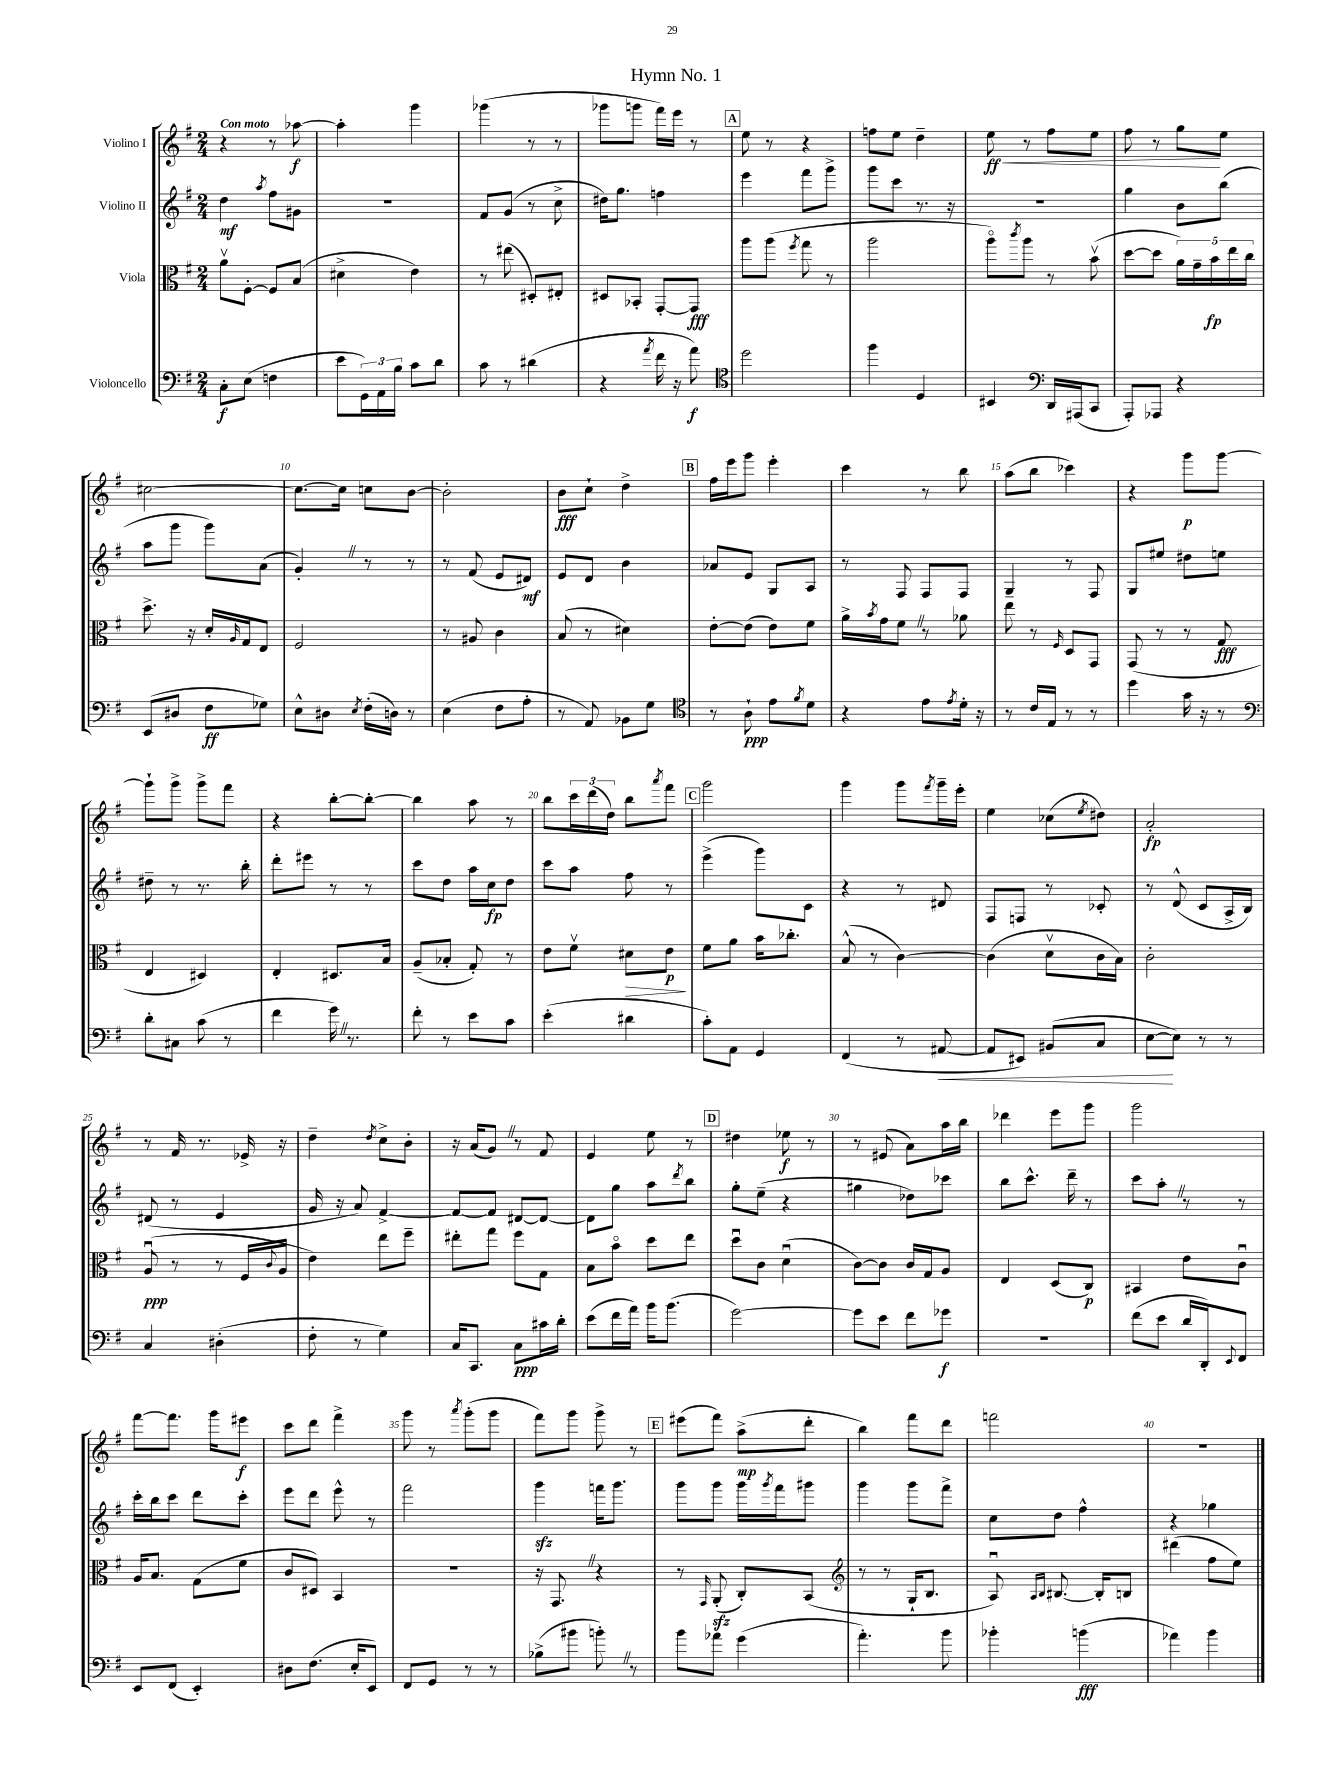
\header { title = "Hymn No. 1" }
<<
\new StaffGroup <<
\new Staff = "s0" \with { instrumentName = "Violino I" } {
    \clef treble \key g \major \numericTimeSignature \time 2/4 \tempo "Con moto"
    r4 r8 aes''8~\f |
    aes''4-. g'''4 |
    ges'''4( r8 r8 |
    ges'''8 g'''8 fis'''16) e'''16 r8 |
    \mark \markup { \box "A" } e''8 r8 r4 |
    f''8 e''8 d''4-- |
    e''8\ff\< r8 fis''8 e''8 |
    fis''8 r8 g''8\! e''8 |
    cis''2~ |
    cis''8.~ cis''16 c''8 b'8~ |
    b'2-. |
    b'8\fff c''8-! d''4-> |
    \mark \markup { \box "B" } fis''16 e'''16 g'''8 e'''4-. |
    c'''4 r8 b''8 |
    a''8( b''8 ces'''4) |
    r4 g'''8\p g'''8~ |
    g'''8-! g'''8-> g'''8-> fis'''8 |
    r4 b''8~-. b''8~-. |
    b''4 a''8 r8 |
    b''8 \tuplet 3/2 { c'''16 d'''16( d''16) } b''8 \acciaccatura { a'''8 } fis'''8 |
    \mark \markup { \box "C" } g'''2 |
    g'''4 g'''8 \acciaccatura { fis'''8 } g'''16-- e'''16-. |
    e''4 ces''8( \acciaccatura { e''8 } dis''8) |
    a'2-.\fp |
    r8 fis'16 r8. ees'16-> r16 |
    d''4-- \acciaccatura { d''8 } c''8-> b'8-. |
    r16 a'16( g'8) \once \override BreathingSign.text = \markup { \musicglyph "scripts.caesura.straight" } \breathe r8 fis'8 |
    e'4 e''8 r8 |
    \mark \markup { \box "D" } dis''4 ees''8\f r8 |
    r8 eis'8( a'8) a''16 b''16 |
    des'''4 e'''8 g'''8 |
    g'''2 |
    fis'''8~ fis'''8. g'''16 eis'''8\f |
    c'''8 d'''8 fis'''4-> |
    g'''8 r8 \acciaccatura { a'''8 } g'''8-.( g'''8 |
    fis'''8) g'''8 g'''8-> r8 |
    \mark \markup { \box "E" } eis'''8( fis'''8) a''8->\mp( d'''8-. |
    b''4) fis'''8 d'''8 |
    f'''2 |
    r2 \bar "|." |
}
\new Staff = "s1" \with { instrumentName = "Violino II" } {
    \clef treble \key g \major \numericTimeSignature \time 2/4
    d''4\mf \acciaccatura { a''8 } fis''8 gis'8 |
    R2 |
    fis'8 g'8( r8 c''8-> |
    dis''16) g''8. f''4 |
    \mark \markup { \box "A" } e'''4 fis'''8 g'''8-> |
    g'''8 c'''8 r8. r16 |
    r2 |
    g''4 b'8 b''8( |
    a''8 g'''8 g'''8) a'8( |
    g'4-.) \once \override BreathingSign.text = \markup { \musicglyph "scripts.caesura.straight" } \breathe r8 r8 |
    r8 fis'8( e'8 dis'8\mf) |
    e'8 d'8 b'4 |
    \mark \markup { \box "B" } aes'8 e'8 g8 a8 |
    r8 fis8 fis8 fis8 |
    g4-- r8 fis8 |
    g8 eis''8 dis''8 e''8 |
    dis''8-- r8 r8. b''16-. |
    d'''8-. eis'''8 r8 r8 |
    c'''8 d''8 a''16 c''16\fp d''8 |
    c'''8 a''8 fis''8 r8 |
    \mark \markup { \box "C" } e'''4->( g'''8) c'8 |
    r4 r8 dis'8 |
    fis8 f8 r8 ces'8-. |
    r8 d'8-^( c'8 a16-> b16) |
    dis'8( r8 e'4 |
    g'16 r16 a'8) fis'4~-> |
    fis'8~ fis'8 dis'8~ dis'8~ |
    dis'8 g''8 a''8 \acciaccatura { d'''8 } b''8 |
    \mark \markup { \box "D" } g''8-. e''8--( r4 |
    gis''4 des''8) ces'''8 |
    b''8 c'''8.-^ d'''16-- r8 |
    c'''8 a''8-. \once \override BreathingSign.text = \markup { \musicglyph "scripts.caesura.straight" } \breathe r8 r8 |
    c'''16-. b''16 c'''8 d'''8 c'''8-. |
    e'''8 d'''8 e'''8-^ r8 |
    fis'''2 |
    g'''4\sfz f'''16 g'''8. |
    \mark \markup { \box "E" } g'''8 g'''8 g'''16 \acciaccatura { g'''8 } fis'''16 gis'''8 |
    g'''4 g'''8 fis'''8-> |
    c''8 d''8 fis''4-^ |
    r4 ges''4 \bar "|." |
}
\new Staff = "s2" \with { instrumentName = "Viola" } {
    \clef alto \key g \major \numericTimeSignature \time 2/4
    a'8\upbow fis8~-. fis8 b8( |
    dis'4-> e'4) |
    r8 eis''8( dis8-.) eis8-. |
    dis8 bes,8-. g,8~-. g,8\fff |
    \mark \markup { \box "A" } a''8 a''8( \acciaccatura { fis''8 } g''8 r8 |
    a''2 |
    a''8\flageolet) \acciaccatura { c'''8 } a''8 r8 b'8\upbow( |
    d''8~ d''8 \tuplet 5/4 { a'16) g'16-- b'16\fp e''16 c''16 } |
    d''8.-> r16 d'16-. \grace { a16 } g16 e8 |
    fis2 |
    r8 ais8 c'4 |
    b8( r8 dis'4) |
    \mark \markup { \box "B" } e'8~-. e'8( e'8) fis'8 |
    a'16-> \acciaccatura { b'8 } g'16 fis'8 \once \override BreathingSign.text = \markup { \musicglyph "scripts.caesura.straight" } \breathe r8 aes'8 |
    e''8 r8 \grace { fis16 } d8 g,8 |
    g,8( r8 r8 g8\fff |
    e4 dis4) |
    e4-. dis8. b16 |
    a8--( bes8-. g8-.) r8 |
    e'8 fis'8\upbow dis'8\> e'8\p\! |
    \mark \markup { \box "C" } fis'8 a'8 b'16 ces''8.-. |
    b8-^( r8 c'4~) |
    c'4( d'8\upbow c'16 b16) |
    c'2-. |
    a8\downbow\ppp( r8 r8 fis16 \appoggiatura { c'8 } a16 |
    e'4) e''8 fis''8-- |
    eis''8-. g''8 fis''8 g8 |
    b8 b'8\flageolet d''8 e''8 |
    \mark \markup { \box "D" } d''8\downbow c'8 d'4\downbow( |
    c'8~) c'8 c'16 g16 a8 |
    e4 d8( c8\p) |
    bis,4 e'8 c'8\downbow |
    a16 b8. g8( fis'8 |
    c'8 dis8) b,4 |
    r2 |
    r16 g,8. \once \override BreathingSign.text = \markup { \musicglyph "scripts.caesura.straight" } \breathe r4 |
    \mark \markup { \box "E" } r8 \grace { g,16 } a,8-.\sfz( c8-.) b,8( |
    \clef treble r8 r8 g16-! b8. |
    a8\downbow) \grace { a16 b16 } bis8.~ bis16-. b8 |
    dis'''4( fis''8 e''8) \bar "|." |
}
\new Staff = "s3" \with { instrumentName = "Violoncello" } {
    \clef bass \key g \major \numericTimeSignature \time 2/4
    c8-.\f e8( f4 |
    e'8 \tuplet 3/2 { g,16) a,16 b16 } c'8 d'8 |
    c'8 r8 dis'4( |
    r4 \acciaccatura { a'8 } fis'16 r16 a'8\f) |
    \mark \markup { \box "A" } \clef tenor d''2 |
    fis''4 d4 |
    bis,4 \clef bass d,16 ais,,16( c,8 |
    a,,8-.) aes,,8 r4 |
    e,8( dis8 fis8\ff ges8) |
    e8-^ dis8 \acciaccatura { e8 } fis16-.( d16) r8 |
    e4( fis8 a8-. |
    r8 a,8) bes,8 g8 |
    \mark \markup { \box "B" } \clef tenor r8 a8-!\ppp e'8 \acciaccatura { fis'8 } d'8 |
    r4 e'8 \acciaccatura { e'8 } d'16-. r16 |
    r8 c'16 e16 r8 r8 |
    d''4 g'16 r16 r8 |
    \clef bass d'8-. cis8 c'8( r8 |
    fis'4 g'16) \once \override BreathingSign.text = \markup { \musicglyph "scripts.caesura.straight" } \breathe r8. |
    fis'8-. r8 e'8 c'8 |
    e'4-.( dis'4 |
    \mark \markup { \box "C" } c'8-.) a,8 g,4 |
    fis,4( r8 ais,8~\< |
    ais,8 eis,8) bis,8( c8 |
    e8~\! e8) r8 r8 |
    c4 dis4-.( |
    fis8-. r8 g4) |
    c16 c,8. c8\ppp cis'16 d'16-. |
    e'8( fis'16 a'16) b'16 b'8.( |
    \mark \markup { \box "D" } g'2~) |
    g'8 e'8 fis'8 ges'8\f |
    R2 |
    fis'8( e'8 d'16 d,16-.) \appoggiatura { e,8 } fis,8 |
    e,8 fis,8( e,4-.) |
    dis8 fis8.( e16-. e,8) |
    fis,8 g,8 r8 r8 |
    bes8->( bis'8 b'8-.) \once \override BreathingSign.text = \markup { \musicglyph "scripts.caesura.straight" } \breathe r8 |
    \mark \markup { \box "E" } b'8 aes'8 g'4( |
    a'4.-.) b'8 |
    bes'4-. b'4\fff( |
    aes'4) b'4 \bar "|." |
}
>>
>>
\layout { \context { \Score \override BarNumber.break-visibility = ##(#f #t #t) barNumberVisibility = #(every-nth-bar-number-visible 5) } }
